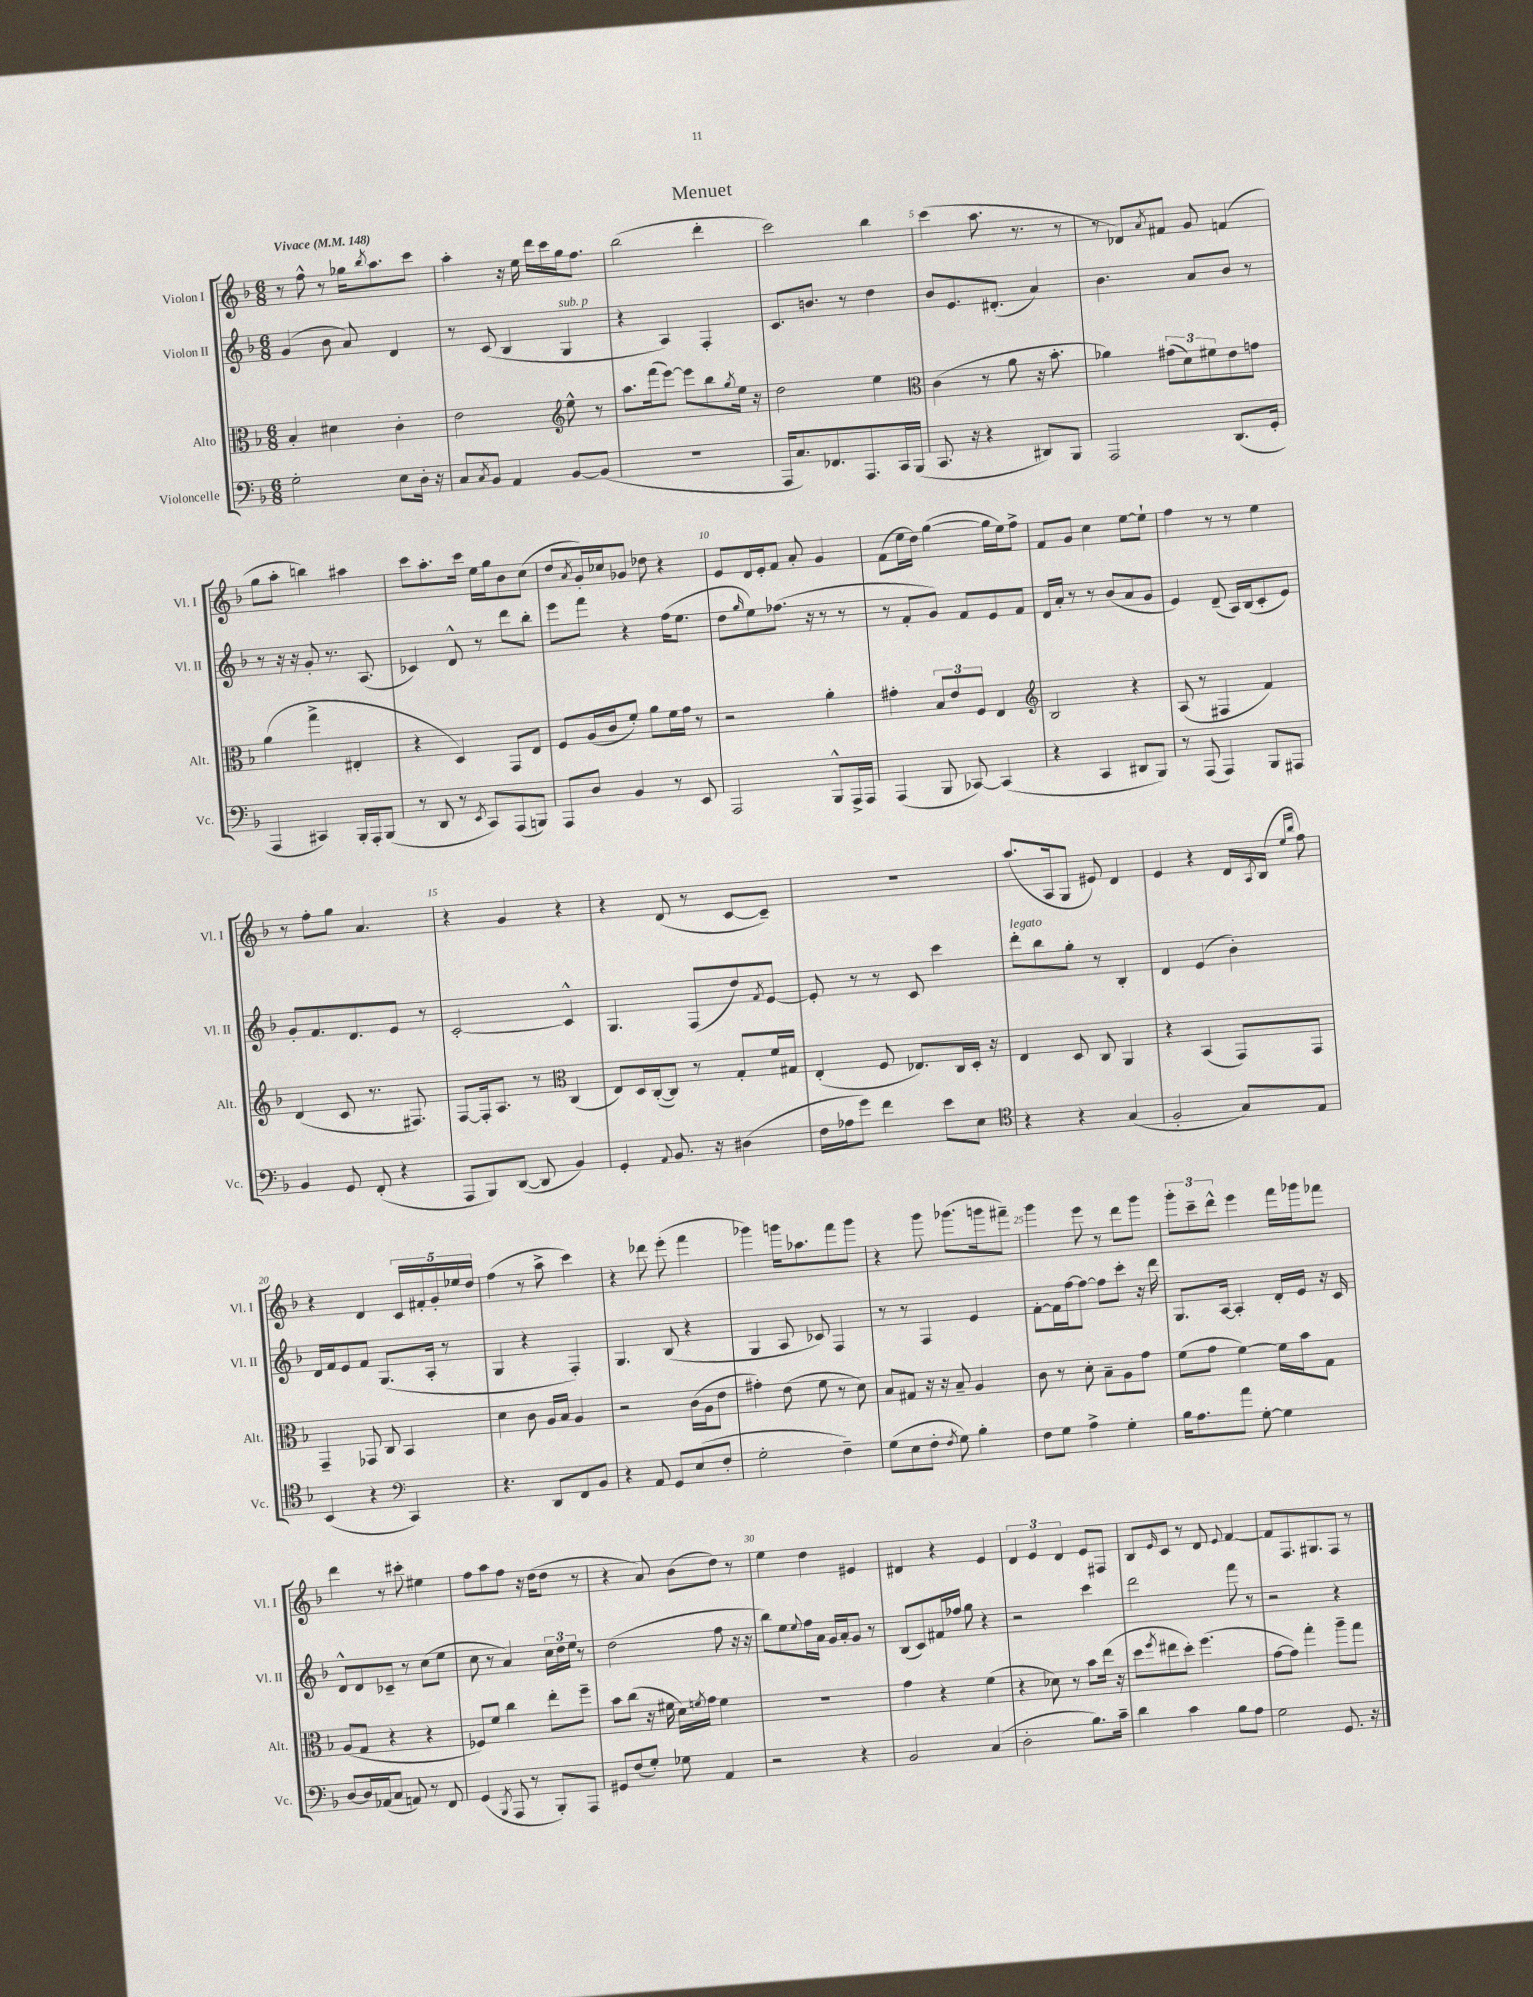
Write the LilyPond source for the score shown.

\header { title = "Menuet" }
<<
\new StaffGroup <<
\new Staff = "s0" \with { instrumentName = "Violon I" shortInstrumentName = "Vl. I" } {
    \clef treble \key f \major \numericTimeSignature \time 6/8 \tempo "Vivace" 4 = 148
    r8 f''8-^ r8 ges''16 \acciaccatura { bes''8 } a''8. c'''8 |
    a''4-. r16 e''16 d'''16 c'''16 g''16 f''8. |
    bes''2( d'''4-. |
    c'''2) bes''4 |
    c'''4( a''8. r8. r8 |
    r8 des'8) \acciaccatura { a'8 } fis'8 g'8 f'4( |
    g''8 a''8-. b''4) ais''4 |
    c'''8 a''8.-. c'''16 e''16 g''16 bes'8 c''8( |
    d''8 \acciaccatura { a'8 } g'16-.) ces''16 ges'8 des''8 r4 |
    e'8 d'16 e'16-. f'8 a'8-. g'4 |
    f'8( e''16 d''16) g''4~( g''16 e''16) f''8-> |
    f'8 g'8 c''4 e''8~ e''8-! |
    f''4 r8 r8 e''4 |
    r8 f''8-. g''8 a'4. |
    r4 g'4 r4 |
    r4 d'8( r8 c'8~ c'8--) |
    R2. |
    a''8.( a16 g8 eis'8) d'4 |
    e'4 r4 d'16 \acciaccatura { a8 } bes16( \grace { e''16 bes''16 } f''8) |
    r4 d'4 \tuplet 5/4 { c'16 fis'16-. g'16-. ees''16 d''16 } |
    f''4( r8 a''8-> c'''4) |
    r4 des'''8 e'''8-.( f'''4 |
    ges'''4) g'''16 aes''8. f'''8 g'''8 |
    r4 g'''8 ges'''8.( g'''16 fis'''8--) |
    g'''4 e'''8 r8 d'''8 g'''8 |
    \tuplet 3/2 { g'''8-. c'''8-- d'''8-^ } e'''4 f'''16 ges'''16 fes'''8 |
    d'''4 r8 cis'''8-. eis''4 |
    f''8 a''8 f''8 r16 d''16( d''8 r8 |
    r4 a'8) bes'8( d''8) r8 |
    e''4 d''4 eis'4 |
    dis'4 r4 e'4 |
    \tuplet 3/2 { d'4 e'4 d'4 } e'8 fis8 |
    bes8 \grace { e'16 } c'8 r8 d'8 \appoggiatura { e'8 } f'4~ |
    f'8 f8. gis8. f8 r8 \bar "|." |
}
\new Staff = "s1" \with { instrumentName = "Violon II" shortInstrumentName = "Vl. II" } {
    \clef treble \key f \major \numericTimeSignature \time 6/8
    g'4( bes'8 a'8) d'4 |
    r8 c'8( bes4 g4^\markup { \italic "sub. p" } |
    r4 a4) f4-. |
    c'8. b'8. r8 d''4 |
    bes'8 e'8. dis'8.-.( a'4) |
    bes'4. a'8 bes'8 r8 |
    r8 r16 r16 g'8-. r8. a8.( |
    ces'4) d'8-^ r8 d'''8 bes''8-. |
    e'''8 f'''8 r4 f''16( e''8. |
    d''8 \grace { g''16 } e''8) fes''8.( r16 r8 r8 |
    r8 f'8-. g'8) f'8 e'8 f'8 |
    d'16 a'16-. r8 r8 bes'8( a'8 g'8 |
    e'4) d'8--( a16) bes16( c'8-. e'8) |
    g'8-. f'8. d'8. e'8 r8 |
    c'2~-. c'4-^ |
    g4. f8( d''8) \acciaccatura { f'8 } e'8~ |
    e'8-. r8 r8 c'8 c'''4 |
    d'''8-.^\markup { \italic "legato" } bes''8 g''8-. r8 bes4-. |
    d'4 e'4( bes'4-.) |
    d'16 f'16 e'8 f'8 g8.( a16-. r8 |
    g4 r4 f4-.) |
    g4. bes8( r4 |
    g4 a8 ces'8) f4 |
    r8 r8 f4 e'4 |
    f'8~-. f'16 f''16~ f''8~ f''8 c'''8-. r16 d'''16 |
    g8. a16~ a4-. d'16-. e'16 r16 c'16 |
    d'8-^ d'8 ces'8-- r8 c''8( e''8 |
    c''8 r8 a'4) \tuplet 3/2 { c''16 d''16 e''16 } r8 |
    d''2( f''8 r16 r16 |
    bes''8) e''8 \appoggiatura { e''8 } f''16 a'16 g'16 a'16-. g'8 r8 |
    bes8( c'8) fis'16 fes''16 g''8 r4 |
    r2 c'''4 |
    d'''2 f'''8 r8 |
    r2 r4 \bar "|." |
}
\new Staff = "s2" \with { instrumentName = "Alto" shortInstrumentName = "Alt." } {
    \clef alto \key f \major \numericTimeSignature \time 6/8
    bes4-. dis'4 c'4-. |
    e'2 \clef treble e''8-^ r8 |
    a''8. f'''16( e'''8~) e'''8 bes''8 \acciaccatura { g''8 } e''16 r16 |
    d''2 e''4 |
    \clef alto c'4( r8 a'8 r16 bes'8.-. |
    aes'4) \tuplet 3/2 { gis'8( d'8) fis'8 } e'8 g'8 |
    a'4( g''4-> eis4-. |
    r4 d4) g,8 e8 |
    f8 a16( c'16 f'8-.) a'8 f'16 g'16 r8 |
    r2 a'4-. |
    gis'4-. \tuplet 3/2 { bes8 e'8 f8 } e4 |
    \clef treble bes2 r4 |
    a8( r8 fis4 f'4) |
    d'4( c'8 r8. fis8.) |
    f8~ f16-. a8. r8 \clef alto c4( |
    e8) d16 c16~-.( c8) r8 g8-. f'16 gis16 |
    e4-.( f8 ees8.) c16 d16-. r16 |
    e4 d8 c8 a,4 |
    r4 bes,4( g,8) g,8 |
    g,4-- ges,8 c8 bes,4 |
    d'4 c'8 a16 bes16 a4 |
    r2 c'16( a16 e'8 |
    gis'4-.) e'8( f'8 r8 d'8) |
    bes8 gis8 r16 r16 bes8-- a4 |
    c'8 r8 d'8-. bes8-- a8 g'8 |
    f'8( g'8 f'4~) f'16 bes'16 g8 |
    a8( g8 r4 r4 |
    fes8) f'8 c''4 e''8-. f''8-- |
    bes'8 c''8( r16 fis'16 d'16) \acciaccatura { f'8 } g'16 f'4 |
    R2. |
    g'4 r4 f'4( |
    r4 des'8) r8 bes'8 e''16( r16 |
    d''8 \acciaccatura { f''8 } eis''8 d''8-.) f''4.( |
    g'8~ g'8) g''4-. a''8-- g''8 \bar "|." |
}
\new Staff = "s3" \with { instrumentName = "Violoncelle" shortInstrumentName = "Vc." } {
    \clef bass \key f \major \numericTimeSignature \time 6/8
    g2-. e8 d16-. r16 |
    c8 \acciaccatura { c8 } bes,8 a,4 bes,8~ bes,8( |
    R2. |
    a,,16 c8.) fes,8. a,,8. c,16 bes,,16( |
    c,8. r16 r4 dis,8) bes,,8 |
    a,,2 d,8.( g,16-. |
    a,,4 cis,4) bes,,16-. a,,16-. bes,,8( |
    r8 d,8 r8 \acciaccatura { e,8 } c,8) a,,8( b,,8) |
    a,,8 d8 bes,4 r8 e,8 |
    a,,2 bes,,8-^ a,,16-> a,,16 |
    a,,4( bes,,8 ces,8~) ces,4( |
    r4 c,4 dis,8 bes,,8) |
    r8 a,,8( a,,4) bes,,8 ais,,8 |
    bes,4 g,8 f,8-.( r4 |
    a,,8 bes,,8) d,8~( d,8 bes,4) |
    g,4-. \appoggiatura { a,8 } bes,8. r16 dis4( |
    f16 aes16 g'8) f'4 e'8 e8 |
    \clef tenor r4 r4 g4( |
    f2-. g8) e8 |
    bes,4( r4 \clef bass c,4) |
    r4. d,8 f,8 bes,8 |
    r4 a,8 g,8 e8( f8-. |
    g2-. f4--) |
    g8( e8 f8-. \acciaccatura { f8 } g8) bes4-. |
    f8 g8 a4-> g4-. |
    bes16 a8. a'8 g8~-. g4 |
    d8~ d16 aes,16( c8 a,8) r8 f,8 |
    g,4( \acciaccatura { bes,,8 } a,,8 r8 bes,,8-.) a,,8 |
    gis,8 f8( g8-.) ges8 a,4 |
    r2 r4 |
    bes,2 c4( |
    d2-. bes8.) c'16-- |
    d'4 c'4 bes8 a8 |
    g2 g,8. r16 \bar "|." |
}
>>
>>
\layout { \context { \Score \override BarNumber.break-visibility = ##(#f #t #t) barNumberVisibility = #(every-nth-bar-number-visible 5) } }
